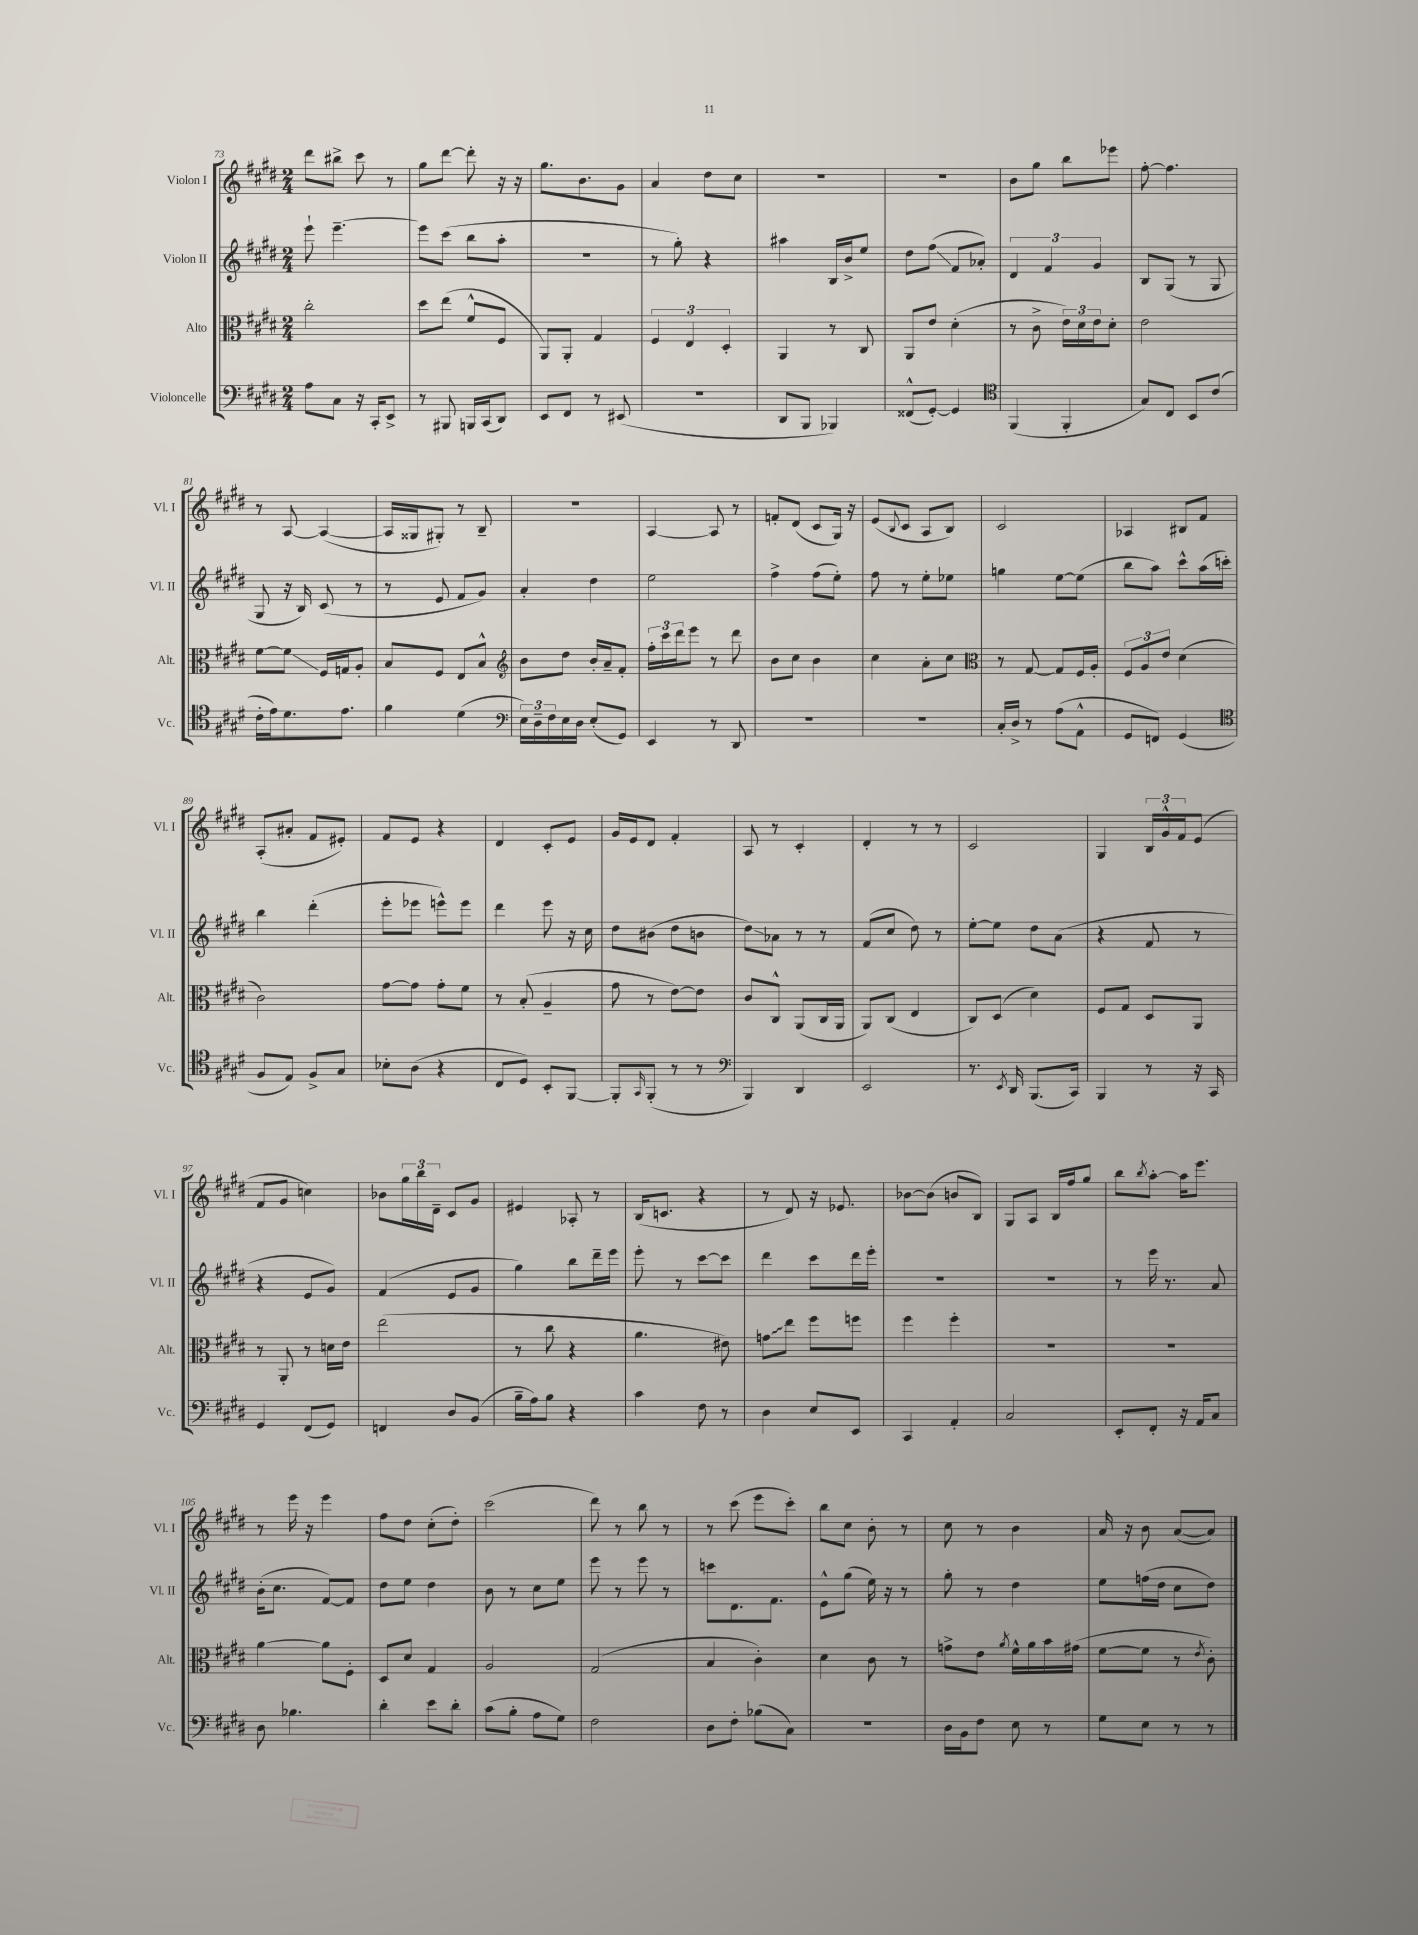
<<
\new StaffGroup <<
\new Staff = "s0" \with { instrumentName = "Violon I" shortInstrumentName = "Vl. I" } {
    \clef treble \key e \major \numericTimeSignature \time 2/4
    dis'''8 bis''8-> cis'''8 r8 |
    gis''8 dis'''8~ dis'''8-. r16 r16 |
    gis''8. b'8. gis'8 |
    a'4 dis''8 cis''8 |
    R2 |
    r2 |
    b'8 gis''8 b''8 ees'''8 |
    fis''8~-. fis''4. |
    r8 a8~ a4~( |
    a16 gisis16 gis8-.) r8 b8-- |
    R2 |
    a4~ a8 r8 |
    f'8-. dis'8( cis'8 gis16) r16 |
    e'8( \appoggiatura { b8 } cis'8 a8 b8) |
    cis'2 |
    aes4 bis8 fis'8 |
    a8-.( ais'8-. fis'8 eis'8-.) |
    fis'8 e'8 r4 |
    dis'4 cis'8-. e'8 |
    gis'16 e'16 dis'8 fis'4-. |
    a8 r8 cis'4-. |
    dis'4-. r8 r8 |
    cis'2 |
    gis4 \tuplet 3/2 { b16 gis'16-^ fis'16 } e'8( |
    fis'8 gis'8 c''4) |
    bes'8 \tuplet 3/2 { gis''16 b''16 dis'16-- } cis'8 gis'8 |
    eis'4 aes8-. r8 |
    b16( c'8. r4 |
    r8 dis'8) r16 ees'8. |
    bes'8~ bes'8( b'8 b8) |
    gis8 a8 b16 fis''16 gis''8 |
    b''8 \acciaccatura { b''8 } a''8~-. a''16 e'''8. |
    r8 e'''16 r16 e'''4 |
    fis''8 dis''8 cis''8-.( dis''8-.) |
    cis'''2( |
    dis'''8) r8 b''8 r8 |
    r8 cis'''8( e'''8 cis'''8-.) |
    b''8 cis''8 b'8-. r8 |
    cis''8 r8 b'4 |
    a'16 r16 b'8 a'8~( a'8) \bar "|." |
}
\new Staff = "s1" \with { instrumentName = "Violon II" shortInstrumentName = "Vl. II" } {
    \clef treble \key e \major \numericTimeSignature \time 2/4
    e'''8-! e'''4.~-- |
    e'''8 cis'''8( b''8 a''8-. |
    r2 |
    r8 gis''8-.) r4 |
    ais''4 b16 b'16-> e''8 |
    dis''8 fis''8\glissando( fis'8 aes'8-.) |
    \tuplet 3/2 { dis'4 fis'4 gis'4 } |
    b8 gis8( r8 gis8 |
    gis8 r16 b16) cis'8( r8 |
    r8 e'8 fis'8 gis'8) |
    a'4-. dis''4 |
    e''2 |
    fis''4-> fis''8( e''8-.) |
    fis''8 r8 e''8-. ees''8 |
    g''4 e''8~ e''8( |
    b''8 a''8) cis'''8-^ a''16( c'''16-.) |
    b''4 dis'''4-.( |
    e'''8-. ees'''8 e'''8-^) e'''8 |
    dis'''4 e'''8 r16 cis''16 |
    dis''8 bis'8( dis''8 b'8 |
    dis''8\glissando) aes'8 r8 r8 |
    fis'8( cis''8 dis''8) r8 |
    e''8~-. e''8 dis''8 a'8( |
    r4 fis'8 r8 |
    r4 e'8 gis'8) |
    fis'4( e'8 gis'8 |
    gis''4) b''8 dis'''16-- e'''16 |
    e'''8-. r8 cis'''8~ cis'''8 |
    dis'''4 cis'''8 dis'''16 e'''16-. |
    R2 |
    R2 |
    r8 e'''16 r8. a'8 |
    b'16-.( cis''8. fis'8~) fis'8 |
    dis''8 e''8 dis''4 |
    b'8 r8 cis''8 e''8 |
    e'''8 r8 e'''8 r8 |
    c'''8 dis'8. fis'8. |
    e'8-^ gis''8( e''16) r16 r8 |
    gis''8-. r8 dis''4 |
    e''8 f''16( dis''16 cis''8 dis''8) \bar "|." |
}
\new Staff = "s2" \with { instrumentName = "Alto" shortInstrumentName = "Alt." } {
    \clef alto \key e \major \numericTimeSignature \time 2/4
    cis''2-. |
    dis''8 e''8( fis'8-^ fis8 |
    a,8) a,8-. gis4 |
    \tuplet 3/2 { fis4 e4 dis4-. } |
    a,4 r8 cis8 |
    a,8 e'8 dis'4-.( |
    r8 cis'8-> \tuplet 3/2 { e'16) dis'16 e'16 } dis'8-. |
    e'2 |
    fis'8~ fis'8\glissando fis16 g16 a8-. |
    b8 fis8 e8 b8-^ |
    \clef treble b'8 dis''8 b'16-. a'16-- fis'8-. |
    \tuplet 3/2 { fis''16-. cis'''16 dis'''16 } e'''8 r8 dis'''8 |
    b'8 cis''8 b'4 |
    cis''4 a'8-. cis''8 |
    \clef alto r8 gis8~ gis8 fis16 a16-. |
    \tuplet 3/2 { fis8 a8 e'8 } dis'4( |
    cis'2) |
    gis'8~ gis'8 gis'8-. fis'8 |
    r8 b8-.( a4-- |
    gis'8 r8 e'8~) e'8 |
    cis'8 cis8-^ a,8( cis16 a,16 |
    a,8) cis8( e4 |
    cis8) dis8( dis'4) |
    fis8 gis8 dis8 a,8 |
    r8 a,8-. r8 d'16 e'16 |
    e''2( |
    r8 cis''8 r4 |
    a'4. eis'8) |
    \once \override Glissando.style = #'zigzag g'8\glissando e''8 fis''8 f''8 |
    fis''4 fis''4-. |
    R2 |
    R2 |
    a'4~ a'8 fis8-. |
    dis8 dis'8 gis4 |
    a2 |
    gis2( |
    b4 cis'4-.) |
    dis'4 cis'8 r8 |
    g'8-> e'8 \acciaccatura { a'8 } fis'16-^ a'16 b'16 gis'16( |
    fis'8~ fis'8 r8 \acciaccatura { e'8 } cis'8-.) \bar "|." |
}
\new Staff = "s3" \with { instrumentName = "Violoncelle" shortInstrumentName = "Vc." } {
    \clef bass \key e \major \numericTimeSignature \time 2/4
    a8 cis8 r16 cis,16-. e,8-> |
    r8 bis,,8 b,,16 cis,16( dis,8) |
    e,8 fis,8 r8 eis,8( |
    r2 |
    dis,8 b,,8 bes,,4) |
    fisis,8-^( gis,8~-.) gis,4 |
    \clef tenor fis,4( fis,4-. |
    gis8) cis8 b,8 cis'8( |
    cis'16-. e'16) dis'8. e'8. |
    fis'4 dis'4( |
    \clef bass \tuplet 3/2 { e16) dis16-- fis16 } e16 dis16 e8-.( gis,8) |
    e,4 r8 dis,8 |
    R2 |
    R2 |
    cis16-. dis16-> r8 a8( a,8-^ |
    gis,8 f,8) gis,4( |
    \clef tenor fis8 e8) fis8-> gis8 |
    bes8-. a8( r4 |
    cis8 dis8) b,8-. fis,8~ |
    fis,8-. \grace { gis,16 } fis,8-.( r8 r8 |
    \clef bass b,,4) dis,4 |
    e,2 |
    r8. \acciaccatura { e,8 } dis,16 b,,8.( cis,16) |
    b,,4 r8 r16 cis,16 |
    gis,4 fis,8( gis,8) |
    f,4 dis8 b,8( |
    b16-- a16) b8 r4 |
    cis'4 fis8 r8 |
    dis4 e8 e,8 |
    cis,4 a,4-. |
    cis2 |
    e,8-. fis,8-. r16 a,16 cis8 |
    dis8 bes4. |
    dis'4-. e'8 dis'8-. |
    cis'8( b8-. a8 gis8) |
    fis2 |
    dis8 fis8-. bes8( cis8) |
    R2 |
    dis16 b,16 fis8 e8 r8 |
    gis8 e8 r8 r8 \bar "|." |
}
>>
>>
\layout { \context { \Score currentBarNumber = #73 } }
